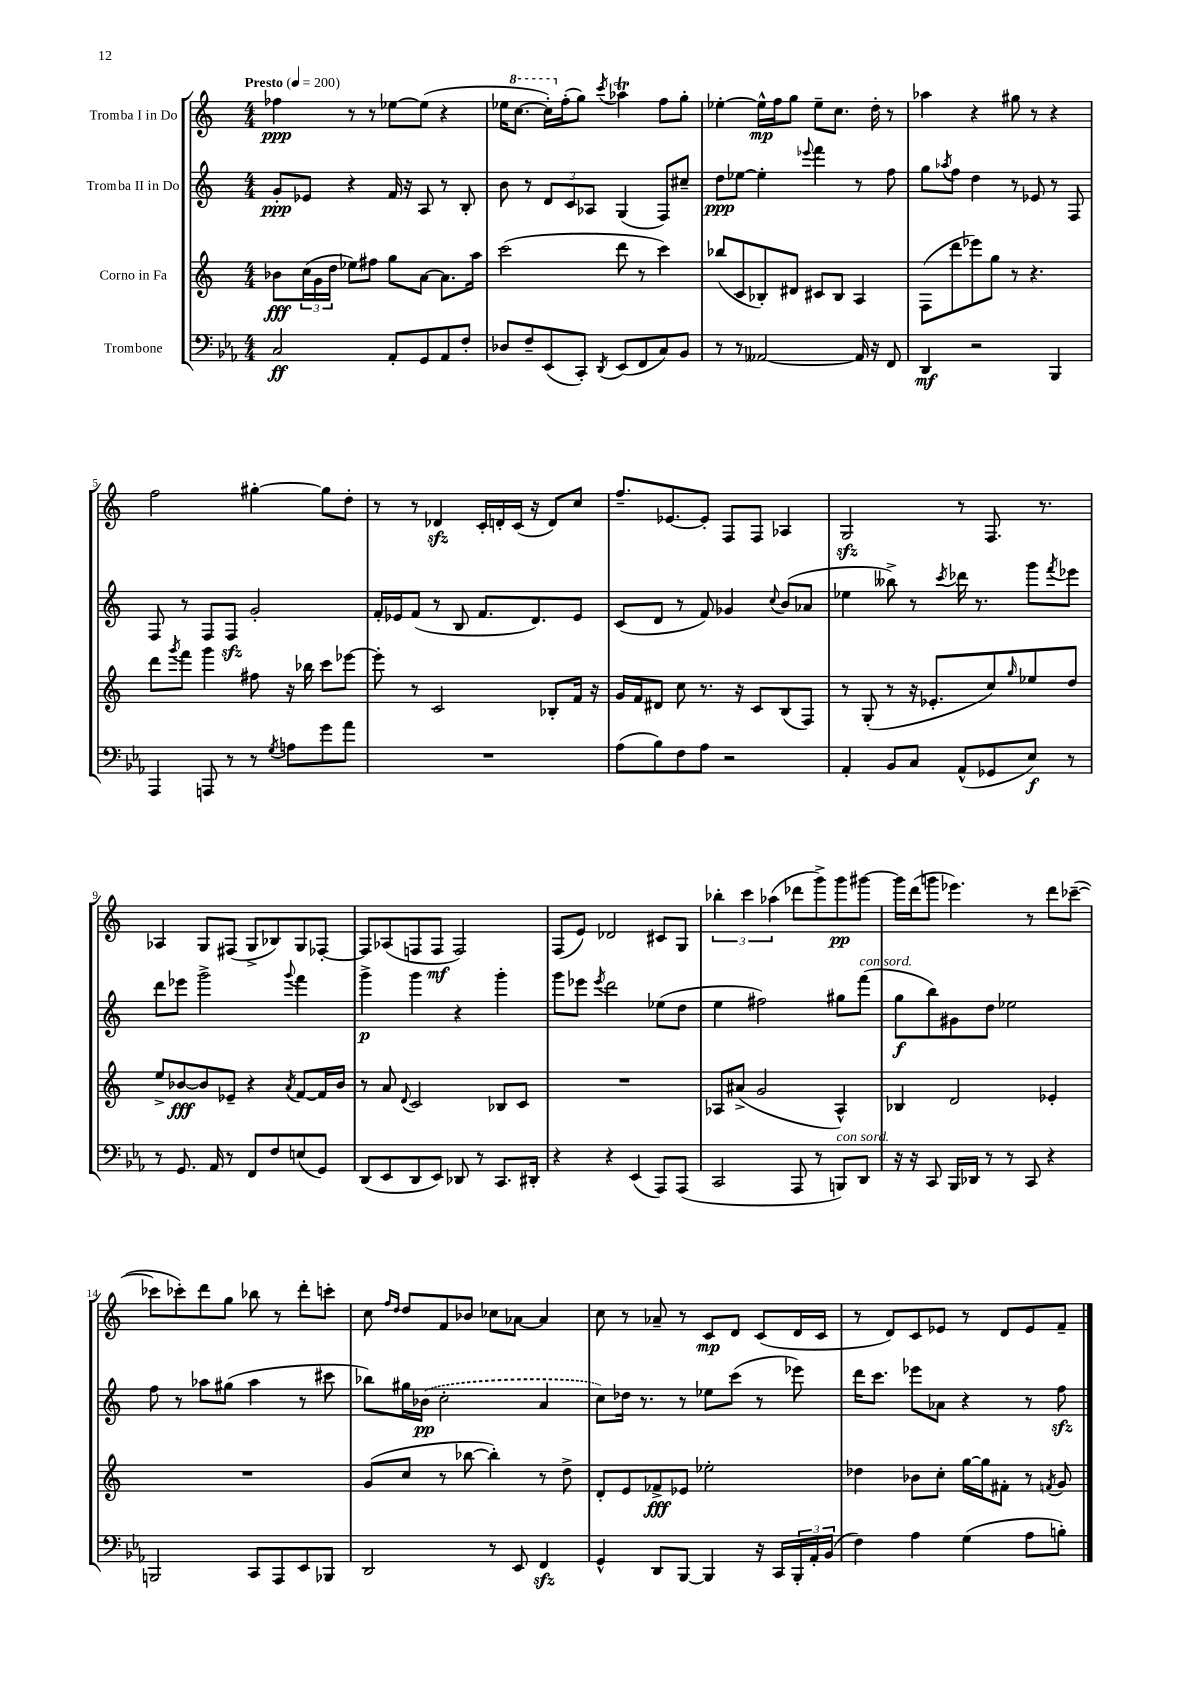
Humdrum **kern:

**kern	**kern	**kern	**kern
*staff4	*staff3	*staff2	*staff1
*clefF4	*clefG2	*clefG2	*clefG2
*k[b-e-a-]	*k[]	*k[]	*k[]
*M4/4	*M4/4	*M4/4	*M4/4
*MM200	*MM200	*MM200	*MM200
2C	8b-	8g'	4ff-
.	(24cc	8e-	.
.	24g	.	.
.	24dd	.	.
.	8ee-)	4r	8r
.	8ff#	.	8r
8AA-'	8gg	16f	[8ee-
.	.	16r	.
8GG	[8a	8A	(8ee-]
8AA-	8.a]	8r	4r
8F'	.	8B'	.
.	16aa	.	.
=	=	=	=
8D-	(2ccc	8b	16ee-
.	.	.	[8.ccc
8F~	.	8r	.
(8EE-	.	12d	16ccc'])
.	.	.	(16ff'
.	.	12c	.
8CC')	.	.	8gg)
.	.	12A-	.
8qDD	.	.	8qccc
(8EE-	8ddd	(4G	4aa-
8FF	8r	.	.
8C)	4ccc)	8F)	8ff
8BB-	.	8cc#~	8gg'
=	=	=	=
8r	(8bb-	8dd	[4ee-'
8r	8c	[8ee-	.
[2AA--	8B-')	4ee-']	16ee-^^]
.	.	.	16ff
.	8d#	.	8gg
.	.	8qqeee-	.
.	8c#	4fff	8ee-~
.	8B-	.	8.cc
16AA--]	4A	8r	.
16r	.	.	16dd'
8FF	.	8ff	8r
=	=	=	=
4DD	(8F	8gg	4aa-
.	.	8qaa-	.
.	8ddd	8ff	.
2r	8eee-)	4dd	4r
.	8gg	.	.
.	8r	8r	8gg#
.	4.r	8e-	8r
4BBB-	.	8r	4r
.	.	8F	.
=	=	=	=
4AAA-	8ddd	8F	2ff
.	8qggg	.	.
.	8fff	8r	.
8AAA	4ggg	8F	.
8r	.	8F	.
8r	8ff#	2g'	[4gg#'
8qG	.	.	.
8A	16r	.	.
.	16bb-	.	.
8g	8ccc	.	8gg#]
8a-	[8eee-	.	8dd'
=	=	=	=
1r	8eee-']	16f'	8r
.	.	16e-	.
.	8r	(8f	8r
.	2c	8r	4d-
.	.	8B	.
.	.	8.f	16c'
.	.	.	16d'
.	.	.	(16c
.	.	8.d)	16r
.	8B-'	.	8d)
.	16f	8e-	8cc
.	16r	.	.
=	=	=	=
(8A-	16g	(8c	8.ff~
.	16f	.	.
8B-)	8d#	8d	.
.	.	.	[8.e-
8F	8cc	8r	.
8A-	8.r	8f)	8e-']
2r	.	4g-	8F
.	16r	.	.
.	8c	.	8F
.	.	8qqcc	.
.	(8B	(8b	4A-
.	8F)	8a-	.
=	=	=	=
4AA-'	8r	4ee-	2G
.	(8G'	.	.
8BB-	8r	8bb--^)	.
8C	16r	8r	.
.	8.e-'	.	.
.	.	8qccc	.
(8AA-^^	.	16ddd-	8r
.	.	8.r	.
8GG-	8cc)	.	8.F
.	16qqgg	.	.
8E-)	8ee-	8ggg	.
.	.	.	8.r
.	.	8qfff	.
8r	8dd	8eee-	.
=	=	=	=
8r	8ee^	8ddd	4A-
8.GG	[8b-	8eee-	.
.	8b-]	2ggg^	8G
16AA-	.	.	.
8r	8e-~	.	(8F#
8FF	4r	.	8G^
8F	.	.	8B-)
.	8qa	8qqggg	.
(8E	[8f	4fff	8G
8GG)	16f]	.	[8F-'
.	16b-	.	.
=	=	=	=
(8DD	8r	4ggg^	8F-]
8EE-	8a	.	(8A-
.	8qqd	.	.
8DD	2c	4ggg	8F
8EE-)	.	.	8F
8DD-	.	4r	2F)
8r	.	.	.
8.CC	8B-	4ggg'	.
.	8c	.	.
16DD#'	.	.	.
=	=	=	=
4r	1r	8ggg	(8F
.	.	8eee-	8e)
.	.	8qeee-	.
4r	.	2ddd	2d-
(4EE-	.	.	.
8AAA-)	.	(8ee-	8c#
(8AAA-	.	8dd	8G
=	=	=	=
2CC	8A-	4ee	6bb-'
.	(8a#^	.	.
.	.	.	6ccc
.	2g	2ff#)	.
.	.	.	(6aa-
8AAA-	.	.	8ddd-
8r	.	.	8ggg^)
8BBB)	4A-^^)	8gg#	8ggg
8DD	.	(8fff	[8ggg#
=	=	=	=
16r	4B-	8gg	16ggg#]
16r	.	.	(16ddd
8CC	.	8bb)	8ggg
16BBB-	2d	8g#	4.eee-)
16DD-	.	.	.
8r	.	8dd	.
8r	.	2ee-	.
8CC	.	.	8r
4r	4e-'	.	8ddd
.	.	.	([8ccc-~
=	=	=	=
2BBB	1r	8ff	8ccc-]
.	.	8r	8ccc-')
.	.	8aa-	8ddd
.	.	(8gg#	8gg
8CC	.	4aa-	8bb-
8AAA-	.	.	8r
8EE-	.	8r	8ddd'
8BBB-	.	8ccc#	8ccc'
=	=	=	=
2DD	(8g	8bb-)	8cc
.	.	.	16qqff
.	.	.	16qqdd
.	8cc	16gg#	8dd
.	.	(16b-	.
.	8r	2cc'	8f
.	[8bb-	.	8b-
8r	4bb-'])	.	8cc-
8EE-	.	.	[8a-
4FF	8r	4a	4a-]
.	8dd^	.	.
=	=	=	=
4GG^^	8d'	8cc)	8cc
.	8e	16dd-	8r
.	.	8.r	.
8DD	8f-^	.	8a-~
[8BBB-	8e-	8r	8r
4BBB-]	2ee-'	8ee-	8c
.	.	(8ccc	8d
16r	.	8r	(8c
16CC	.	.	.
24BBB-'	.	8eee-)	16d
24AA-'	.	.	.
.	.	.	16c
(24BB-	.	.	.
=	=	=	=
4F)	4dd-	16ddd	8r
.	.	8.ccc	.
.	.	.	8d)
4A-	8b-	8eee-	8c
.	8cc'	8a-	8e-
(4G	[16gg	4r	8r
.	16gg]	.	.
.	8f#'	.	8d
8A-	8r	8r	8e-
.	8qf	.	.
8B')	8g	8ff	8f~
==	==	==	==
*-	*-	*-	*-
